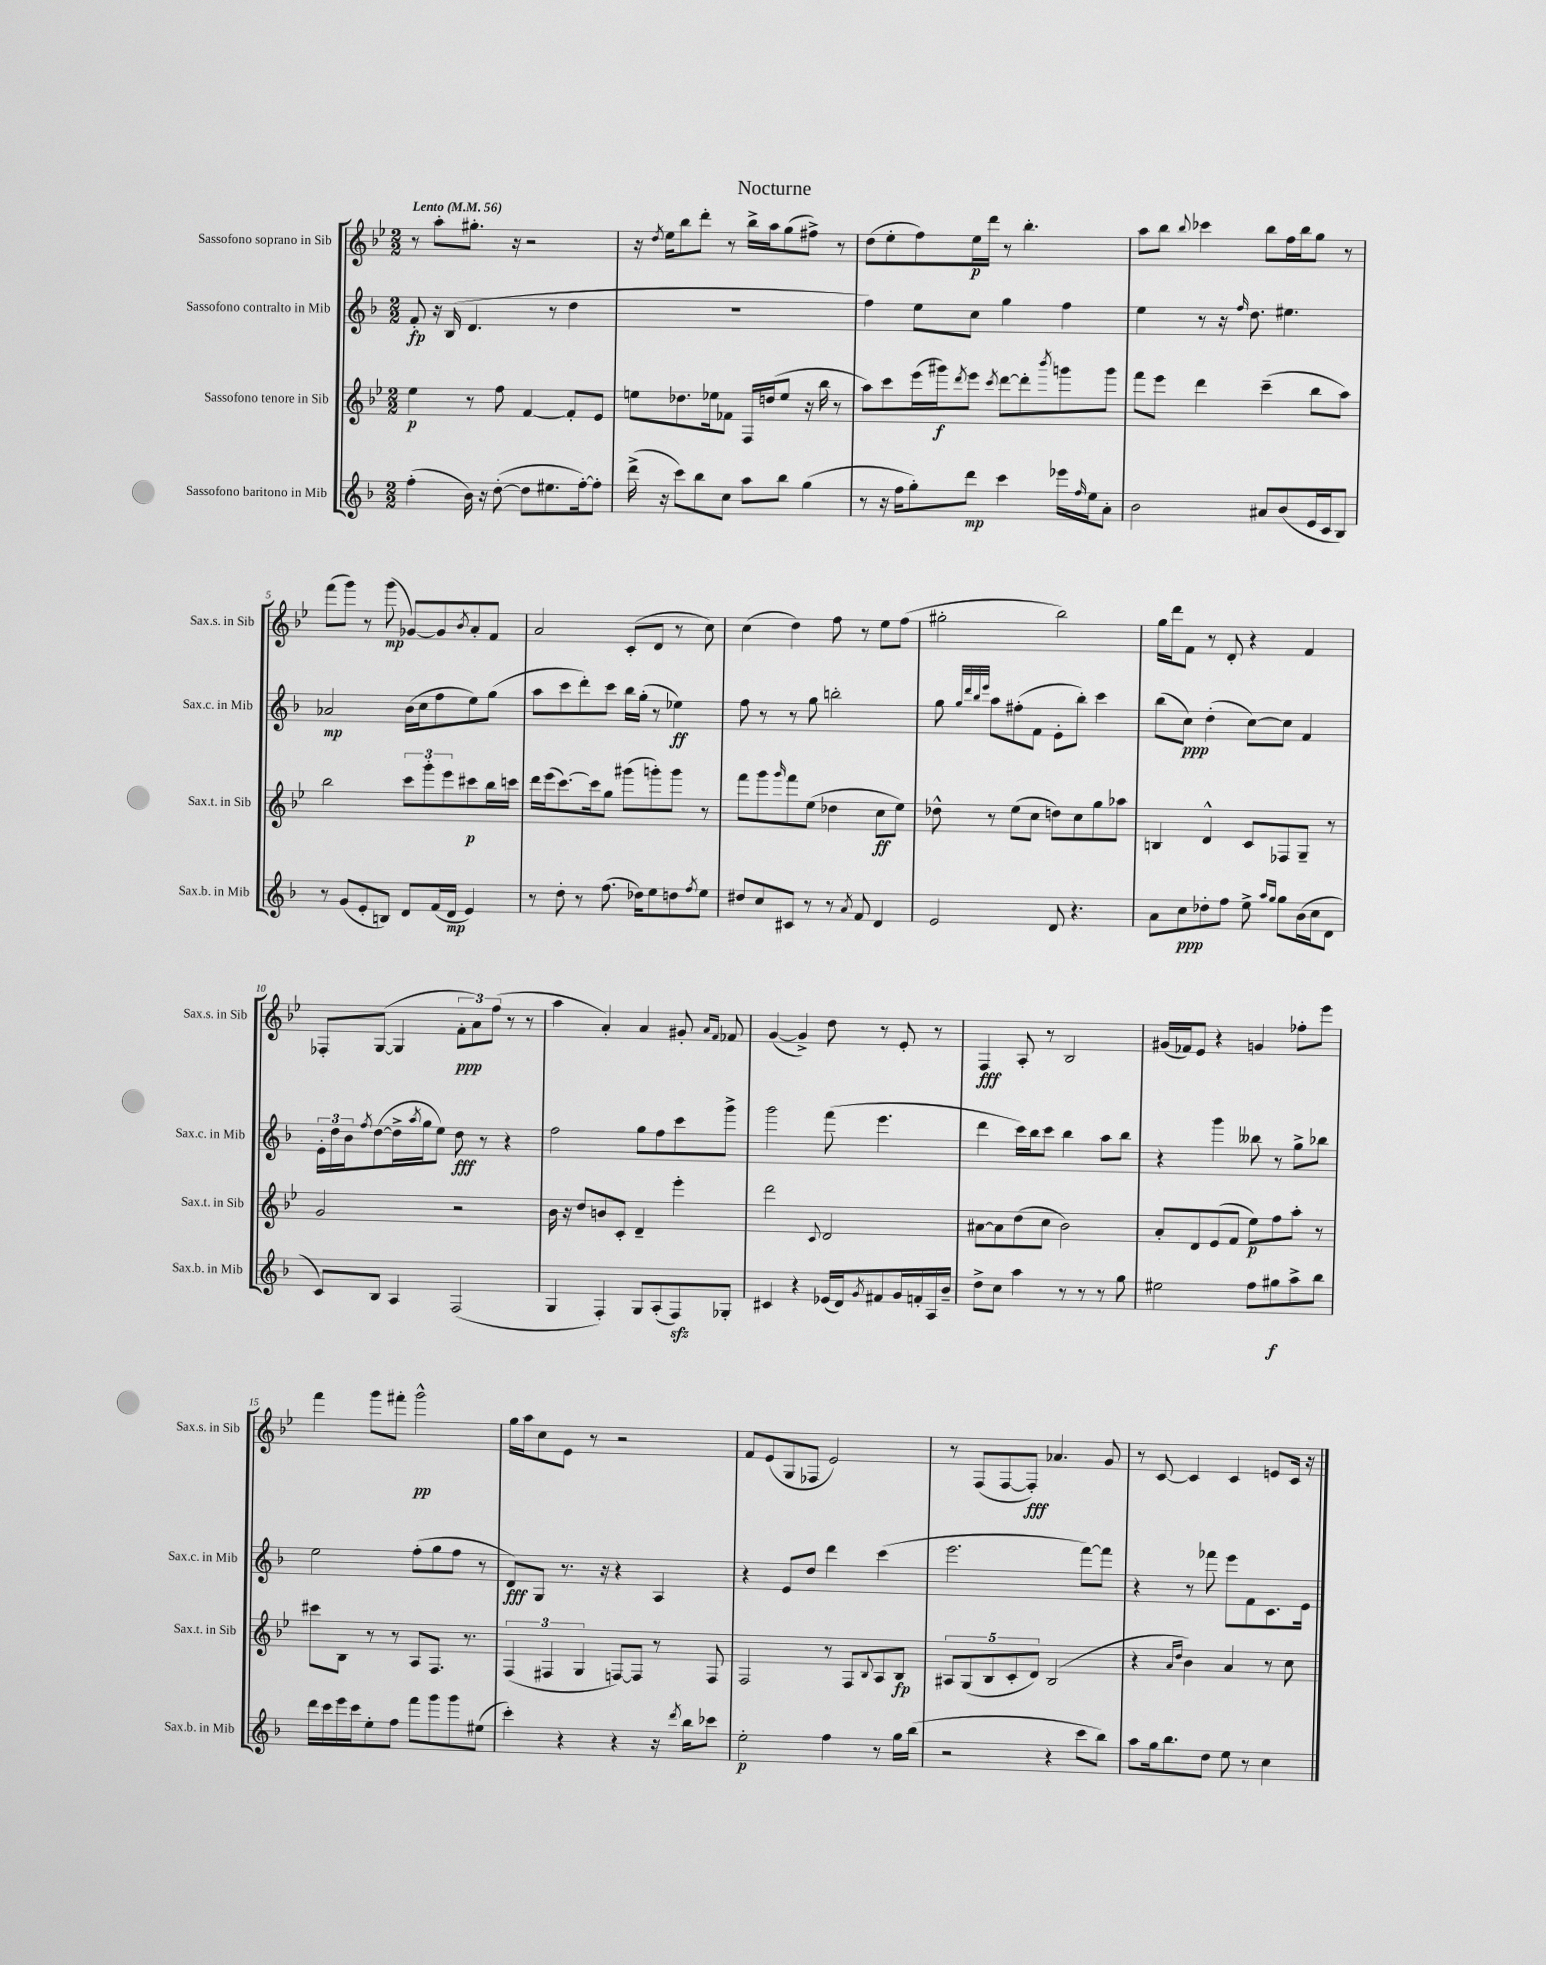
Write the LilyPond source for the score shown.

\header { title = "Nocturne" }
<<
\new StaffGroup <<
\new Staff = "s0" \with { instrumentName = "Sassofono soprano in Sib" shortInstrumentName = "Sax.s. in Sib" } {
    \clef treble \key bes \major \numericTimeSignature \time 2/2 \tempo "Lento" 4 = 56
    r8 a''8-. gis''8.-. r16 r2 |
    r16 \acciaccatura { d''8 } ees''16 bes''8 d'''8-. r8 bes''16-> a''16 g''8( fis''8->) r8 |
    d''8( ees''8-. f''8) ees''16\p d'''16 r8 bes''4.-. |
    a''8 bes''8 \appoggiatura { bes''8 } ces'''4 bes''8 f''16 bes''16 g''8 r8 |
    f'''8( g'''8) r8 g'''8\mp( ges'8~) ges'8 \acciaccatura { bes'8 } a'8-. f'8 |
    a'2 c'8-.( d'8 r8 c''8) |
    c''4( d''4) f''8 r8 ees''8 f''8( |
    gis''2-. bes''2) |
    g''16 d'''16 f'8 r8 d'8-. r4 f'4 |
    fes8-. g8~( g4 \tuplet 3/2 { f'8-.\ppp a'8) f''8( } r8 r8 |
    a''4 a'4-.) a'4 gis'8-. \grace { a'16 f'16 } fes'8 |
    g'4~( g'4->) d''8 r8 ees'8-. r8 |
    f4\fff a8-. r8 bes2 |
    gis'16( fes'16) ees'8 r4 g'4 fes''8-. ees'''8 |
    f'''4 g'''8 fis'''8-. g'''2-^\pp |
    g''16 a''16 c''8 ees'8 r8 r2 |
    f'8 ees'8( g8 fes8 ees'2) |
    r8 f8( f8~ f8-.\fff) aes'4. g'8 |
    r8 c'8~ c'4 c'4 e'8 c'16 r16 \bar "|." |
}
\new Staff = "s1" \with { instrumentName = "Sassofono contralto in Mib" shortInstrumentName = "Sax.c. in Mib" } {
    \clef treble \key f \major \numericTimeSignature \time 2/2
    f'8-.\fp r16 bes16( d'4. r8 d''4 |
    R1 |
    f''4) e''8 c''8 g''4 f''4 |
    e''4 r8 r16 \grace { f''16 } d''8. eis''4. |
    aes'2\mp bes'16( c''16 f''8 e''8) g''8( |
    a''8 c'''8 d'''8-.) c'''8 bes''16 g''16-.( r8 ees''4\ff) |
    f''8 r8 r8 g''8 b''2-. |
    g''8 \grace { g''32 d'''32 bes''32 e'''32 } a''8 fis''8-.( f'8 e'8-. bes''8-.) c'''4 |
    bes''8( c''8\ppp) d''4-.( c''8~) c''8 f'4 |
    \tuplet 3/2 { e'16-. d''16 bes'16 } \acciaccatura { f''8 } d''8~( d''16-> \acciaccatura { a''8 } g''16 e''8) d''8\fff r8 r4 |
    f''2 g''8 f''8 c'''8 g'''8-> |
    g'''2 f'''8( e'''4. |
    d'''4 c'''16) bes''16 c'''8 bes''4 a''8 bes''8 |
    r4 g'''4 beses''8 r8 g''8-> bes''8 |
    e''2 f''8-.( g''8 f''8 r8 |
    d'8\fff) g8 r8. r16 r4 a4 |
    r4 e'8 d''8 d'''4 c'''4( |
    e'''2. f'''8~) f'''8 |
    r4 r8 fes'''8 e'''8 f'8 c'8. e'16 \bar "|." |
}
\new Staff = "s2" \with { instrumentName = "Sassofono tenore in Sib" shortInstrumentName = "Sax.t. in Sib" } {
    \clef treble \key bes \major \numericTimeSignature \time 2/2
    ees''4\p r8 f''8 f'4~ f'8-. ees'8 |
    e''8 des''8. ees''16 fes'8 f16 d''16( ees''8 r16 bes''16 r8 |
    a''8) c'''8 ees'''16( gis'''16\f) \acciaccatura { d'''8 } ees'''8 \acciaccatura { c'''8 } d'''8~ d'''8-. \acciaccatura { bes'''8 } g'''8 g'''8 |
    f'''8 ees'''8 d'''4 c'''4--( bes''8 a''8) |
    bes''2 \tuplet 3/2 { c'''8 g'''8-. ees'''8 } cis'''8\p bes''16 c'''16 |
    d'''16 ees'''16( c'''8.~) c'''16 g''8 gis'''8( g'''8-.) g'''8 r8 |
    f'''8 g'''8 \grace { g'''16 } f'''8 ees''8( des''4 c''8\ff ees''8) |
    des''8-^ r8 ees''8( c''8 d''8) c''8 g''8 aes''8 |
    b4 d'4-^ c'8 fes8 g8-- r8 |
    g'2 r2 |
    bes'16 r16 d''8 b'8 c'8-. d'4-- ees'''4-. |
    d'''2 \appoggiatura { c'8 } d'2 |
    ais'8~ ais'8 d''8( c''8 bes'2) |
    a'8-. d'8 ees'8( f'8 ees''8\p) f''8 a''8-. r8 |
    cis'''8 bes8 r8 r8 a8 f8. r8. |
    \tuplet 3/2 { f4( fis4 g4 } f8~) f8 r8 f8 |
    f2 r8 f8 \appoggiatura { bes8 } a8 bes8\fp |
    \tuplet 5/4 { ais8 g8( bes8 c'8-. d'8) } bes2( |
    r4 \grace { a'16 d''16 } bes'4) a'4 r8 c''8 \bar "|." |
}
\new Staff = "s3" \with { instrumentName = "Sassofono baritono in Mib" shortInstrumentName = "Sax.b. in Mib" } {
    \clef treble \key f \major \numericTimeSignature \time 2/2
    f''4-.( bes'16) r16 d''8~-.( d''8 eis''8. f''16~-.) f''8-. |
    d'''16->( r16 c'''8) bes''8 c''8 a''8 bes''8 g''4( |
    r8 r16 f''16 g''8-.) d'''8\mp c'''4 ees'''16 \grace { f''16 } e''16 a'8-. |
    bes'2 ais'8 bes'8( e'16 c'16 bes8) |
    r8 g'8( e'8-. b8) d'8 f'16( d'16\mp e'4) |
    r8 d''8-. r8 f''8.( des''16) e''8 d''8 \acciaccatura { f''8 } e''8 |
    dis''8 c''8 cis'8 r8 r8 \acciaccatura { a'8 } f'8 d'4 |
    e'2 d'8 r4. |
    a'8 c''8\ppp des''8-. f''8 e''8-> \grace { a''16 g''16 } g''8 bes'16( c''16 d'8 |
    c'8) bes8 a4 f2( |
    g4 f4-.) g8 a8-.( f8\sfz) ges8-. |
    cis'4 r4 ees'16( d'16) \acciaccatura { g'8 } fis'8 g'16 f'16-. a16 bes'16-- |
    d''8-> c''8 a''4 r8 r8 r8 g''8 |
    eis''2 f''8 gis''8\f a''8-> bes''8 |
    d'''16 c'''16 e'''16 c'''16 e''8-. f''8 f'''8 g'''8 g'''8 eis''8( |
    c'''4-.) r4 r4 r16 \acciaccatura { d'''8 } bes''16 ces'''8 |
    e''2-.\p f''4 r8 g''16 bes''16( |
    r2 r4 c'''8 bes''8) |
    a''8 g''16 bes''8. d''8 e''8 r8 c''4 \bar "|." |
}
>>
>>
